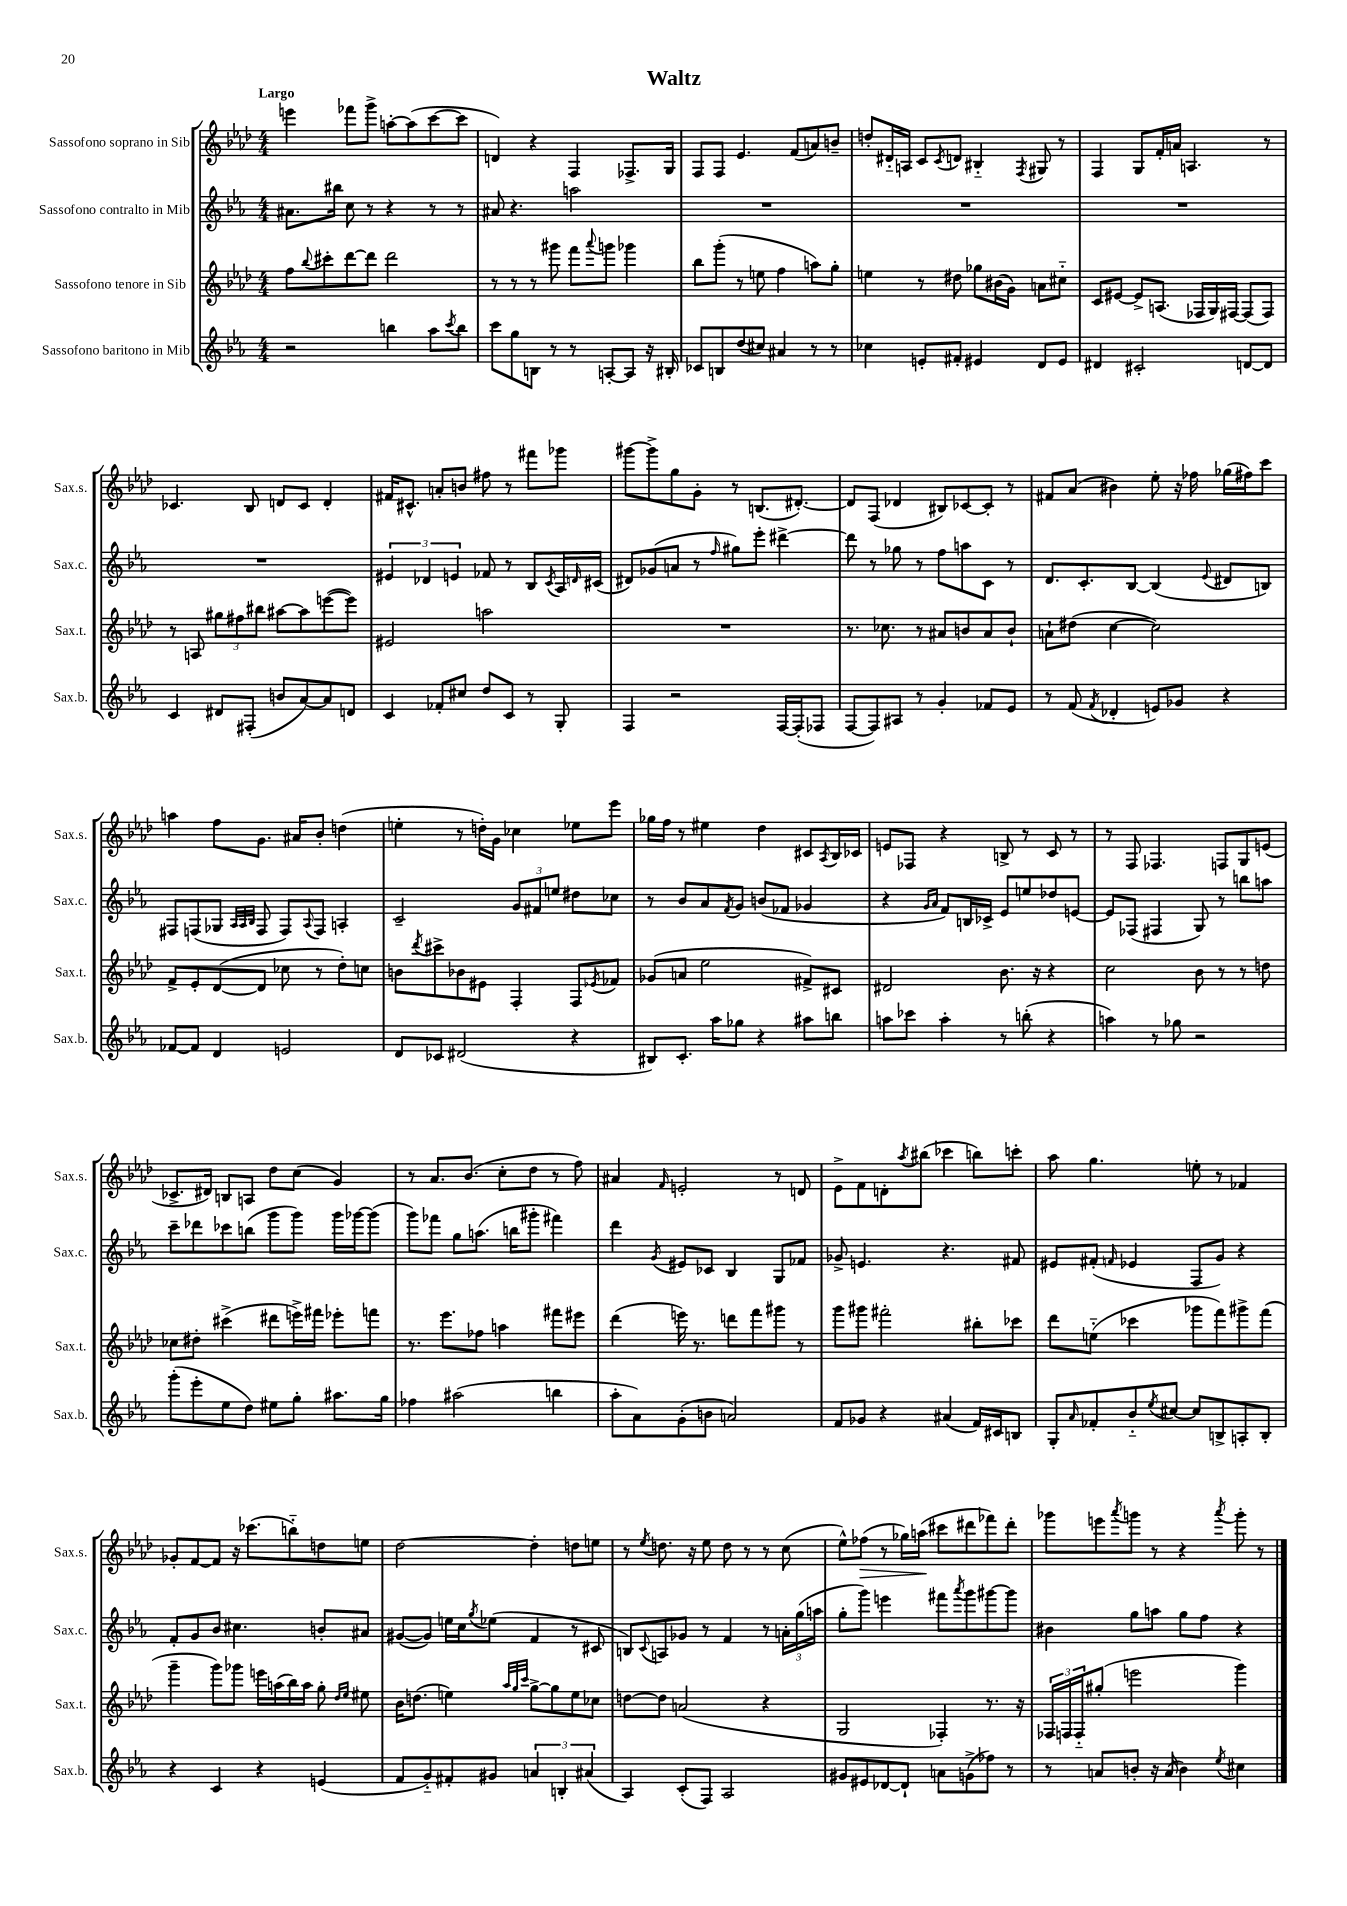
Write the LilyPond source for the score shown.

\header { title = "Waltz" }
<<
\new StaffGroup <<
\new Staff = "s0" \with { instrumentName = "Sassofono soprano in Sib" shortInstrumentName = "Sax.s." } {
    \clef treble \key aes \major \numericTimeSignature \time 4/4 \tempo "Largo"
    e'''4 fes'''8 g'''8-> a''8~-. a''8( c'''8~ c'''8 |
    d'4) r4 f4 fes8.-> g16 |
    f8 f8 ees'4. f'8( a'8) b'8-- |
    d''8-. dis'16-_ a16 c'8 \acciaccatura { c'8 } d'8 bis4-_ \acciaccatura { f8 } gis8 r8 |
    f4 g8 f'16-. a'16 a4. r8 |
    ces'4. bes8 d'8 ces'8 d'4-. |
    fis'16 cis'8.-^ a'8-. b'8 fis''8 r8 fis'''8 ges'''8 |
    gis'''8~ gis'''8-> g''8 g'8-. r8 b8.( dis'8.~-.) |
    dis'8 f8( des'4 bis8) ces'8~ ces'8-. r8 |
    fis'8 aes'8( bis'4) ees''8-. r16 fes''16 ges''16( fis''16) c'''8 |
    a''4 f''8 g'8. ais'16 bes'8-. d''4( |
    e''4-. r8 d''16-.) g'16 ces''4 ees''8 ees'''8 |
    ges''16 f''16 r8 eis''4 des''4 cis'8 \acciaccatura { aes8 } bes16 ces'16 |
    e'8 fes8 r4 b8-> r8 c'8 r8 |
    r8 f8 fes4. f8 g8 e'8( |
    ces'8.-> dis'16) b8 a8 des''8 c''8( g'4) |
    r8 aes'8. bes'8.( c''8-. des''8 r8 f''8) |
    ais'4 \grace { f'16 } e'2-. r8 d'8 |
    ees'8-> f'8 d'8-. \acciaccatura { aes''8 } bis''8( ces'''4 b''8) c'''8-. |
    aes''8 g''4. e''8-. r8 fes'4 |
    ges'8-. f'8~ f'8 r16 ces'''8.( b''8-_) d''8 e''8 |
    des''2~ des''4-. d''8 e''8 |
    r8 \acciaccatura { ees''8 } d''8. r16 ees''8 d''8 r8 r8 c''8( |
    ees''8-^) fes''8\>( r8 ges''16) a''16\!( cis'''8 dis'''8 fes'''8) dis'''8-. |
    ges'''8 e'''8 \acciaccatura { aes'''8 } g'''8 r8 r4 \acciaccatura { aes'''8 } g'''8-. r8 \bar "|." |
}
\new Staff = "s1" \with { instrumentName = "Sassofono contralto in Mib" shortInstrumentName = "Sax.c." } {
    \clef treble \key ees \major \numericTimeSignature \time 4/4
    ais'8. bis''16 c''8 r8 r4 r8 r8 |
    ais'8 r4. a''2 |
    R1 |
    R1 |
    R1 |
    R1 |
    \tuplet 3/2 { eis'4 des'4 e'4 } fes'8 r8 bes8 \acciaccatura { c'8 } aes16 \grace { d'16 } cis'16( |
    dis'8) ges'8( a'8 r8 \grace { f''16 } gis''8) ees'''8-. dis'''4~-> |
    dis'''8 r8 ges''8 r8 f''8 a''8 c'8 r8 |
    d'8. c'8.-. bes8~ bes4( \appoggiatura { ees'8 } dis'8 b8) |
    fis8 f8( ges8 \grace { aes32 aes32 bes32 } f8 f8) \appoggiatura { aes8 } f8 a4-. |
    c'2-- \tuplet 3/2 { g'8 fis'8 e''8 } dis''8 ces''8 |
    r8 bes'8 aes'8 \acciaccatura { f'8 } g'8 b'8( fes'8 ges'4 |
    r4 \grace { g'16 aes'16 } f'8) b16 ces'16-> ees'8 e''8 des''8 e'8~ |
    e'8 fes8( fis4 g8) r8 b''8 a''8 |
    c'''8-- des'''8 ces'''8 b''8( g'''8 g'''8) g'''16 ges'''16~ ges'''8( |
    g'''8) fes'''8 g''8 a''8.( b''16 gis'''8-. fis'''4) |
    d'''4 \acciaccatura { g'8 } eis'8 ces'8 bes4 g8 fes'8 |
    ges'8-> e'4. r4. fis'8 |
    eis'8 fis'8-.( \grace { f'16 } ees'4 f8 g'8) r4 |
    f'8-. g'8 bes'8 cis''4. b'8-. ais'8 |
    gis'8~( gis'8) e''16 c''16 \acciaccatura { g''8 } ees''8( f'4 r8 cis'8 |
    b8) \appoggiatura { c'8 } a8 ges'8 r8 f'4 r8 \tuplet 3/2 { a'16-. g''16( a''16 } |
    g''8-. g'''8) e'''4 fis'''8 \acciaccatura { aes'''8 } g'''8 gis'''8~ gis'''8 |
    bis'4 g''8 a''8 g''8 f''8 r4 \bar "|." |
}
\new Staff = "s2" \with { instrumentName = "Sassofono tenore in Sib" shortInstrumentName = "Sax.t." } {
    \clef treble \key aes \major \numericTimeSignature \time 4/4
    f''8 \appoggiatura { bes''8 } cis'''8-. des'''8~ des'''8 des'''2 |
    r8 r8 r8 gis'''8 f'''8 \appoggiatura { aes'''8 } g'''8 ges'''4 |
    bes''8 g'''8-.( r8 e''8 f''4 a''8) g''8-. |
    e''4 r8 dis''8 ges''8 bis'16( g'16) a'8 cis''8-_ |
    c'8 eis'8~ eis'8-> a8.( fes16 g16) fis16~ fis8( fis8) |
    r8 a8 \tuplet 3/2 { gis''8 fis''8 bis''8 } ais''8~ ais''8 e'''8~( e'''8) |
    eis'2 a''2 |
    R1 |
    r8. ces''8. r8 ais'8 b'8 ais'8 b'8-! |
    a'8-! dis''8( c''4~ c''2) |
    f'8-> ees'8-. des'8~( des'8 ces''8 r8 des''8-.) c''8 |
    b'8 \acciaccatura { des'''8 } cis'''8-> bes'8 eis'8 f4-. f8 \acciaccatura { ees'8 } fes'8 |
    ges'8( a'8 ees''2 fis'8->) cis'8 |
    dis'2 bes'8. r16 r4 |
    c''2 bes'8 r8 r8 d''8 |
    ces''8 dis''8-. cis'''4->( dis'''8 e'''16->) fis'''16 ees'''8-. f'''8 |
    r8. ees'''8. fes''8 a''4 fis'''8 eis'''8 |
    des'''4( e'''16) r8. d'''8 f'''8 gis'''8 r8 |
    g'''8 gis'''8 fis'''2-. bis''8-. ces'''8 |
    des'''8 e''8-_( ces'''4 ges'''8 f'''8) gis'''8-> f'''8( |
    g'''4-- g'''8) ges'''8 e'''16 a''16( bes''16) a''16 g''8-. \grace { des''16 ees''16 } eis''8 |
    bes'16 d''8.( e''4) \grace { aes''32 g''32 c'''32 } g''8~-> g''8 e''8 ces''8 |
    d''8~ d''8 a'2( r4 |
    g2 fes4-.) r8. r16 |
    \tuplet 3/2 { fes16 f16 f16-_ } gis''8-.( e'''2 g'''4) \bar "|." |
}
\new Staff = "s3" \with { instrumentName = "Sassofono baritono in Mib" shortInstrumentName = "Sax.b." } {
    \clef treble \key ees \major \numericTimeSignature \time 4/4
    r2 b''4 aes''8 \acciaccatura { c'''8 } b''8 |
    c'''8 g''8 b8 r8 r8 a8~-. a8 r16 bis16-. |
    ces'8 b8 d''8( cis''8) ais'4 r8 r8 |
    ces''4 e'8-. fis'8-. eis'4 d'8 eis'8 |
    dis'4 cis'2-. d'8~ d'8 |
    c'4 dis'8 fis8-.( b'8 aes'8~) aes'8 d'8 |
    c'4 fes'8-. cis''8 d''8 c'8 r8 g8-. |
    f4 r2 f16~ f16-.( fes8 |
    f8~ f8) ais8 r8 g'4-. fes'8 ees'8 |
    r8 f'8( \acciaccatura { f'8 } des'4-. e'8) ges'8 r4 |
    fes'8~ fes'8 d'4 e'2 |
    d'8 ces'8 dis'2( r4 |
    bis8) c'8.-. aes''16 ges''8 r4 ais''8 b''8 |
    a''8 ces'''8 a''4-. r8 b''8-.( r4 |
    a''4) r8 ges''8 r2 |
    g'''8-.( ees'''8-. ees''8 d''8) eis''8 g''8-. ais''8. g''16 |
    fes''4 ais''2( b''4 |
    aes''8-. aes'8) g'8-.( b'8 a'2) |
    f'8 ges'8 r4 ais'4( f'16) cis'16 b8 |
    g8-. \grace { aes'16 } fes'8-. bes'8-_ \acciaccatura { ees''8 } cis''8~ cis''8 b8-> a8-. b8-. |
    r4 c'4 r4 e'4( |
    f'8 g'8-_) fis'8-. gis'8 \tuplet 3/2 { a'4 b4-. ais'4( } |
    aes4) c'8-.( f8) aes2 |
    gis'8 eis'8 des'8~ des'8-! a'8 g'8->( fes''8) r8 |
    r8 a'8 b'8-. r16 a'16( b'4) \acciaccatura { ees''8 } cis''4 \bar "|." |
}
>>
>>
\layout { \context { \Score \remove "Bar_number_engraver" } }
